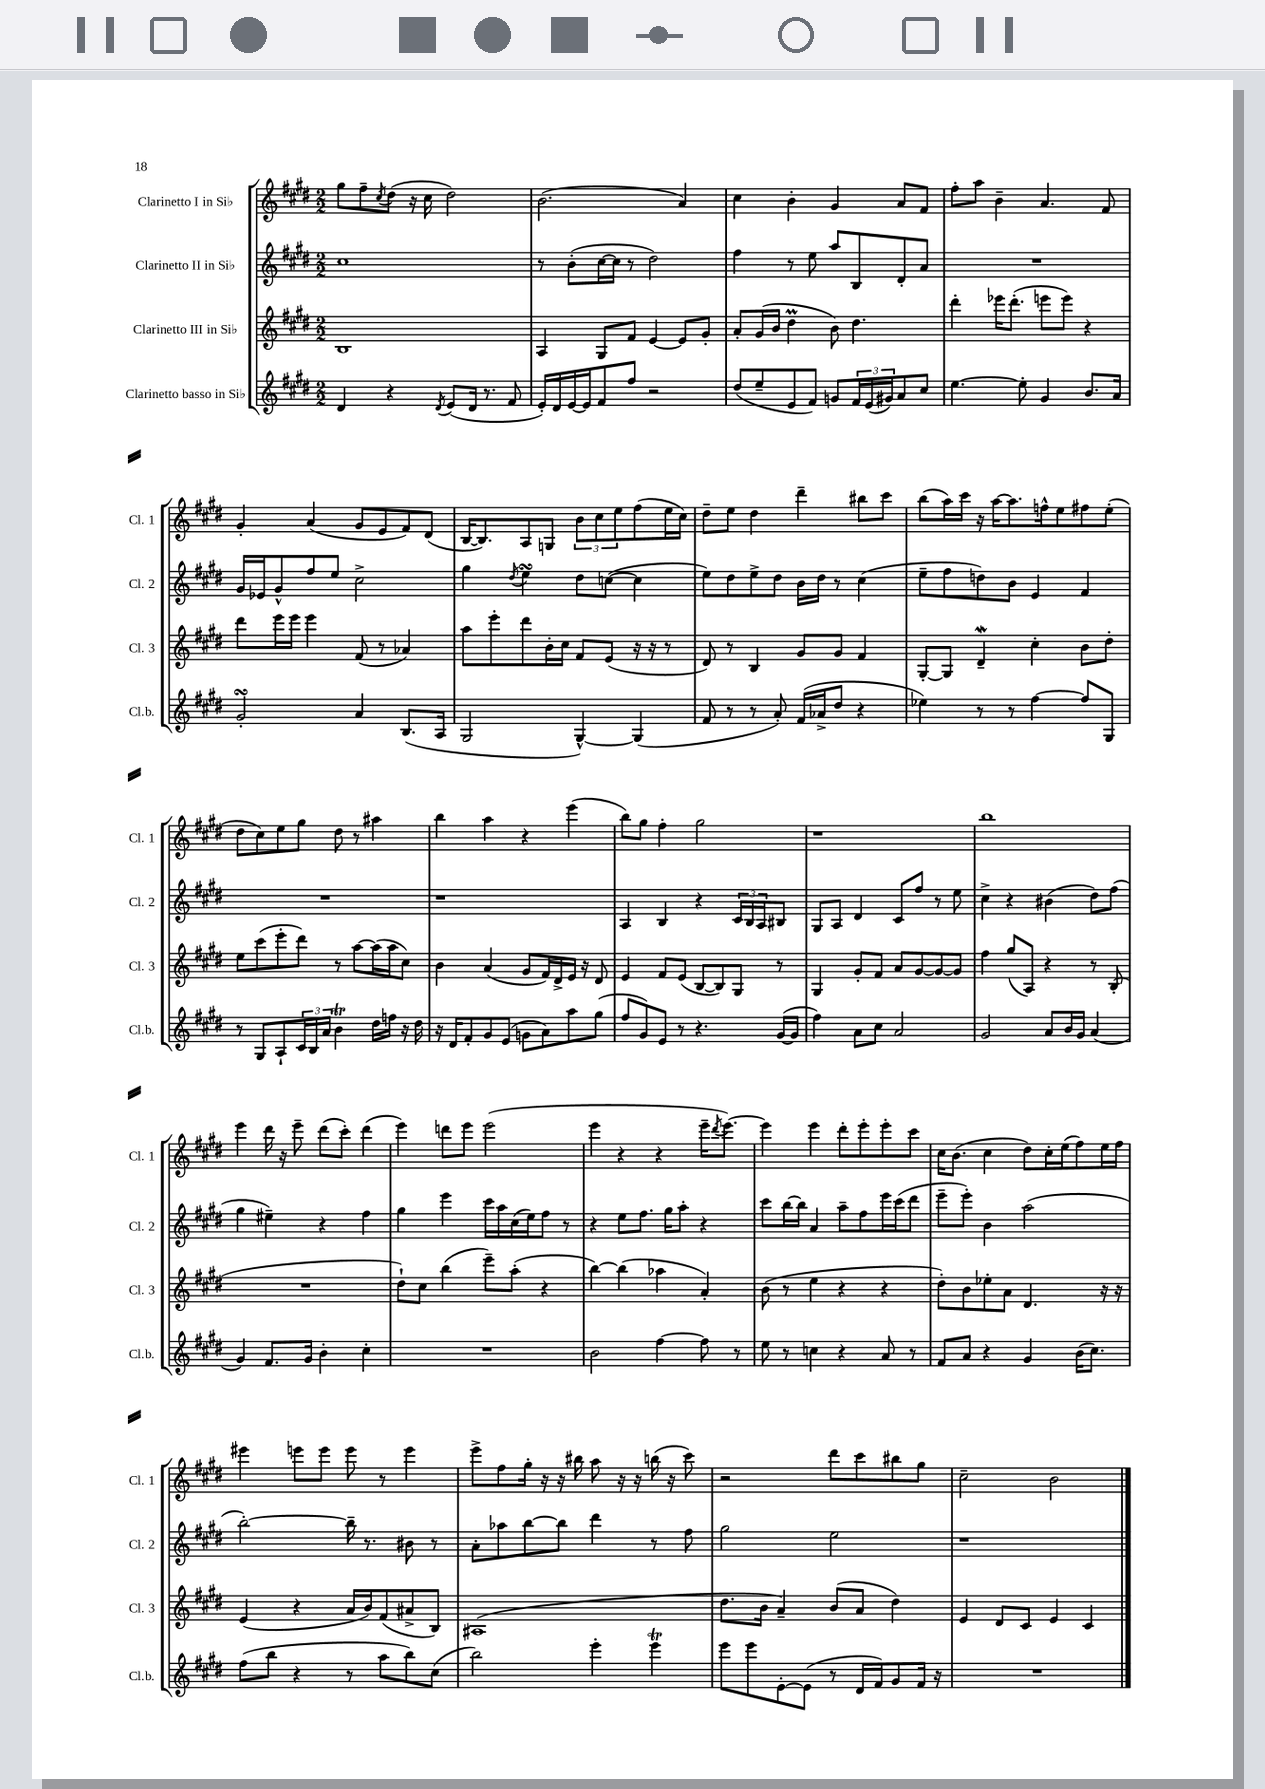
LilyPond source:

<<
\new StaffGroup <<
\new Staff = "s0" \with { instrumentName = "Clarinetto I in Sib" shortInstrumentName = "Cl. 1" } {
    \clef treble \key e \major \numericTimeSignature \time 2/2
    gis''8 fis''8-- \acciaccatura { cis''8 } dis''8( r16 cis''16 dis''2) |
    b'2.( a'4) |
    cis''4 b'4-. gis'4 a'8 fis'8 |
    fis''8-. a''8 b'4-- a'4. fis'8 |
    gis'4-. a'4( gis'8 e'8 fis'8) dis'8( |
    b16~ b8.) a8 g8 \tuplet 3/2 { b'8 cis''8 e''8 } fis''8( e''16 cis''16) |
    dis''8-- e''8 dis''4 dis'''4-- bis''8 cis'''8 |
    b''8( a''16) cis'''16 r16 a''16~ a''8. f''16-^ e''8 fis''8 e''8-.( |
    dis''8 cis''8) e''8 gis''8 dis''8 r8 ais''4 |
    b''4 a''4 r4 e'''4( |
    b''8) gis''8 fis''4-. gis''2 |
    r1 |
    b''1 |
    e'''4 dis'''16 r16 e'''8-- dis'''8( cis'''8-.) dis'''4( |
    e'''4) d'''8 e'''8 e'''2( |
    e'''4 r4 r4 e'''16-- \acciaccatura { dis'''8 } e'''8.~) |
    e'''4 e'''4 dis'''8-. e'''8-. e'''8-. cis'''8 |
    cis''16 b'8.( cis''4 dis''8) cis''16-. e''16( fis''8) e''16 fis''16 |
    eis'''4 e'''8 e'''8 e'''8 r8 e'''4 |
    e'''8-> fis''8 gis''16-. r16 r16 bis''16 a''8 r16 r16 b''16( r16 cis'''8) |
    r2 dis'''8 cis'''8 bis''8 gis''8 |
    cis''2-- b'2 \bar "|." |
}
\new Staff = "s1" \with { instrumentName = "Clarinetto II in Sib" shortInstrumentName = "Cl. 2" } {
    \clef treble \key e \major \numericTimeSignature \time 2/2
    cis''1 |
    r8 b'8-.( cis''16~ cis''16 r8 dis''2) |
    fis''4 r8 e''8 a''8 b8 dis'8-. a'8 |
    R1 |
    gis'16 ees'16 gis'8-^ fis''8 e''8 cis''2-> |
    gis''4 \acciaccatura { dis''8 } e''4\turn dis''8 c''8~( c''4 |
    e''8) dis''8 e''8-> dis''8 b'16 dis''16 r8 cis''4( |
    e''8-- fis''8 d''8) b'8 e'4 fis'4 |
    R1 |
    r1 |
    a4 b4 r4 \tuplet 3/2 { cis'16 b16 a16 } bis8 |
    gis8 a8 dis'4 cis'8 fis''8 r8 e''8 |
    cis''4-> r4 bis'4( dis''8) fis''8( |
    gis''4 eis''4--) r4 fis''4 |
    gis''4 e'''4 cis'''16 a''16 cis''16( e''16) fis''8 r8 |
    r4 e''8 fis''8. gis''16 a''8-. r4 |
    cis'''8 b''16~ b''16 a'4 a''8-- fis''8 e'''16 cis'''16( dis'''8 |
    e'''8-- e'''8-.) b'4 a''2( |
    b''2~-.) b''16-- r8. bis'8 r8 |
    a'8-. aes''8 b''8~ b''8 dis'''4 r8 fis''8 |
    gis''2 e''2 |
    r1 \bar "|." |
}
\new Staff = "s2" \with { instrumentName = "Clarinetto III in Sib" shortInstrumentName = "Cl. 3" } {
    \clef treble \key e \major \numericTimeSignature \time 2/2
    b1 |
    a4 gis8 fis'8 e'4~ e'8 gis'8-. |
    a'8-. gis'16( b'16 dis''4\prall b'8) dis''4. |
    dis'''4-. ees'''16 dis'''8.-.( e'''8 e'''8) r4 |
    dis'''8 e'''16 e'''16 e'''4 fis'8( r8 aes'4) |
    a''8 e'''8-. dis'''8 b'16-. cis''16 fis'8 e'8( r16 r16 r8 |
    dis'8) r8 b4 gis'8 gis'8 fis'4 |
    gis8~-. gis8 dis'4--\mordent cis''4-. b'8 dis''8-. |
    e''8 cis'''8( e'''8-. dis'''8) r8 a''8~ a''16( a''16 cis''8) |
    b'4 a'4( gis'8 fis'16) dis'16-> e'16 r16 dis'8 |
    e'4 fis'8 e'8( b8~ b8) gis8 r8 |
    gis4 gis'8-. fis'8 a'8 gis'8~ gis'8~ gis'8 |
    fis''4 gis''8( a8) r4 r8 b8-.( |
    R1 |
    dis''8-!) cis''8 b''4( e'''8--) a''8-.( r4 |
    b''4~) b''4( aes''4 a'4-.) |
    b'8( r8 e''4 r4 r4 |
    dis''8-.) b'8 ees''8-. a'8 dis'4. r16 r16 |
    e'4( r4 a'16 b'16) fis'8( ais'8-> b8) |
    ais1( |
    dis''8. b'16 a'4--) b'8( a'8 dis''4) |
    e'4 dis'8 cis'8 e'4 cis'4 \bar "|." |
}
\new Staff = "s3" \with { instrumentName = "Clarinetto basso in Sib" shortInstrumentName = "Cl.b." } {
    \clef treble \key e \major \numericTimeSignature \time 2/2
    dis'4 r4 \acciaccatura { dis'8 } e'8( dis'16 r8. fis'8 |
    e'16-.) dis'16 e'16~ e'16 fis'8 fis''8 r2 |
    dis''8( e''8-- e'8 fis'8) g'8 \tuplet 3/2 { fis'16 e'16( gis'16) } a'8 cis''8 |
    e''4.~ e''8-. gis'4 b'8. a'16 |
    gis'2-.\turn a'4 b8.( a16 |
    gis2 gis4~-^) gis4( |
    fis'8 r8 r8 a'8-.) fis'16( aes'16-> dis''8 r4 |
    ees''4) r8 r8 fis''4~ fis''8 gis8 |
    r8 gis8 a8-! \tuplet 3/2 { cis'16 b16 a'16 } b'4\trill dis''16 f''16 r16 dis''16 |
    r16 dis'16 fis'8-. gis'8 e'8( g'8 a'8) a''8 gis''8( |
    fis''8 gis'8) e'8 r8 r4. gis'16~( gis'16 |
    fis''4) a'8 cis''8 a'2 |
    gis'2 a'8 b'16 gis'16 a'4( |
    gis'4) fis'8. gis'16 b'4-. cis''4-. |
    R1 |
    b'2 fis''4~ fis''8 r8 |
    e''8 r8 c''4 r4 a'8 r8 |
    fis'8 a'8 r4 gis'4 b'16( cis''8.) |
    fis''8( b''8 r4 r8 a''8 b''8) cis''8( |
    b''2) e'''4-. e'''4\trill |
    e'''8 e'''8 e'8~-. e'8( r8 dis'16 fis'16) gis'8 fis'16 r16 |
    R1 \bar "|." |
}
>>
>>
\layout { \context { \Score \remove "Bar_number_engraver" } }
